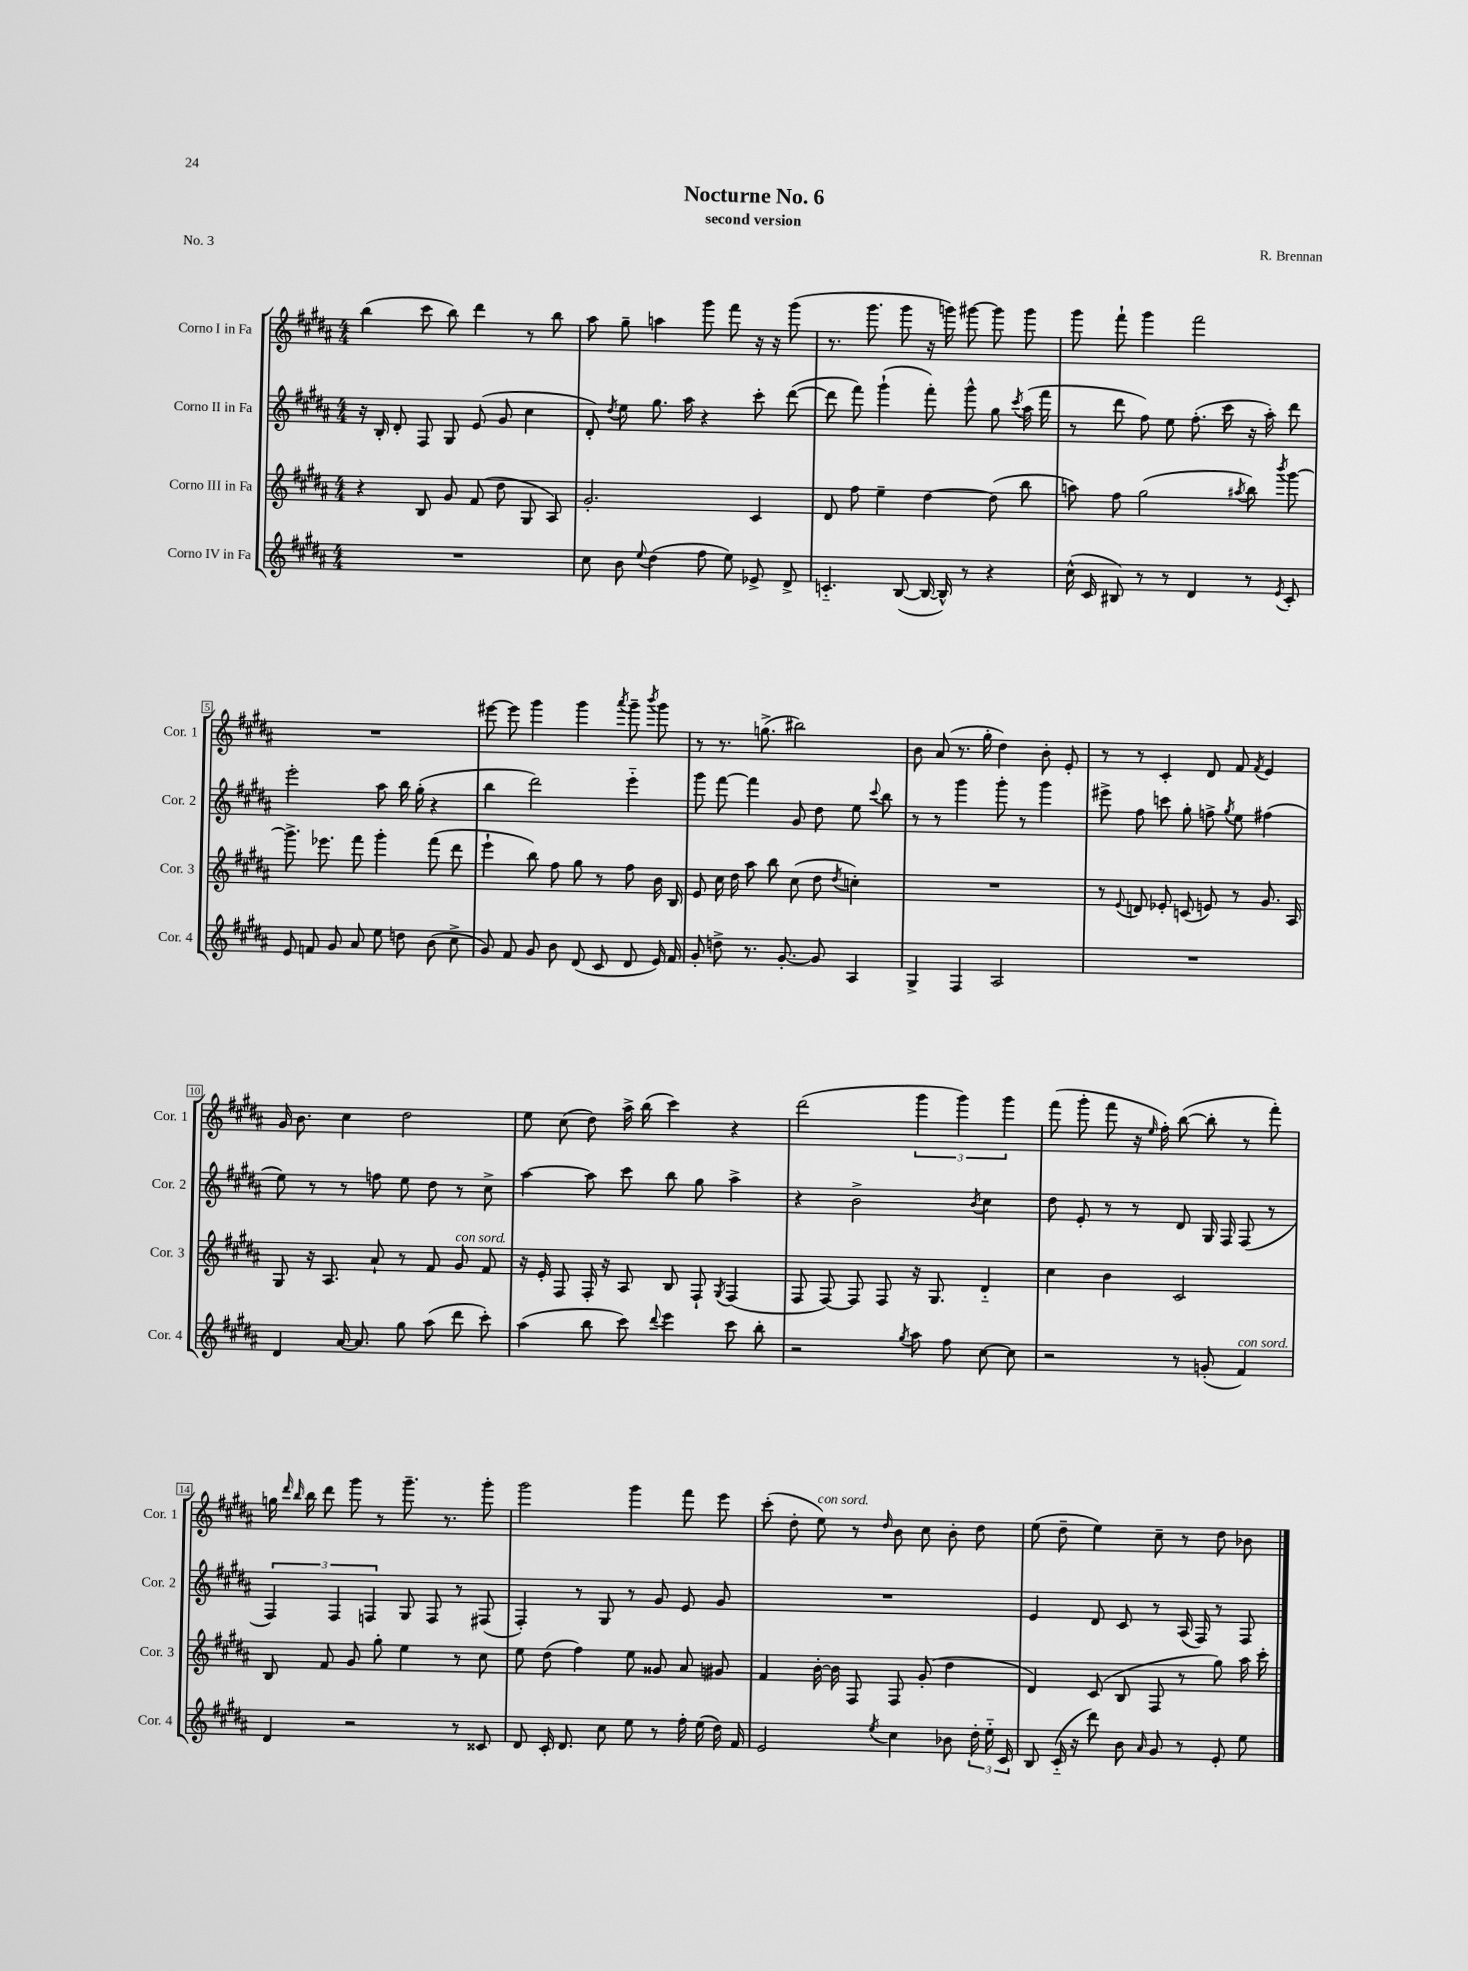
\header { title = "Nocturne No. 6" composer = "R. Brennan" subtitle = "second version" piece = "No. 3" }
<<
\new StaffGroup <<
\new Staff = "s0" \with { instrumentName = "Corno I in Fa" shortInstrumentName = "Cor. 1" } {
    \clef treble \key b \major \numericTimeSignature \time 4/4
    \autoBeamOff b''4( cis'''8 b''8) dis'''4 r8 b''8 |
    ais''8 gis''8-- a''4 gis'''8 fis'''8 r16 r16 gis'''8( |
    r8. gis'''8. gis'''8 r16 g'''16) gis'''8~ gis'''8 gis'''8 |
    gis'''8 fis'''8-! gis'''4 fis'''2 |
    R1 |
    eis'''8~ eis'''8 gis'''4 gis'''4 \acciaccatura { ais'''8 } gis'''8-- \acciaccatura { b'''8 } gis'''8 |
    r8 r8. g''8.->( bis''2) |
    b'8 ais'8( r8. gis''16-. dis''4) b'8-. e'8-. |
    r8 r8 cis'4-. dis'8 fis'8 \acciaccatura { fis'8 } e'4 |
    gis'16 b'8. cis''4 dis''2 |
    e''8 cis''8( dis''8) ais''16-> b''16( cis'''4) r4 |
    dis'''2( \tuplet 3/2 { gis'''4 gis'''4) gis'''4 } |
    fis'''8( gis'''8-. fis'''8 r16 \grace { e''16 } fis''16-.) b''8~( b''8-. r8 fis'''8-.) |
    g''16 \grace { dis'''16 b''16 } b''16 dis'''8 gis'''8 r8 gis'''8.-- r8. gis'''8-. |
    gis'''2 gis'''4 fis'''8 e'''8 |
    cis'''8-.( dis''8-. e''8^\markup { \italic "con sord." }) r8 \grace { dis''16 } b'8 cis''8 b'8-. dis''8 |
    e''8( dis''8-- e''4) cis''8-- r8 dis''8 bes'8 \bar "|." |
}
\new Staff = "s1" \with { instrumentName = "Corno II in Fa" shortInstrumentName = "Cor. 2" } {
    \clef treble \key b \major \numericTimeSignature \time 4/4
    \autoBeamOff r16 b16-. dis'8-. fis8 gis8 e'8( gis'8 cis''4 |
    dis'8-.) \acciaccatura { dis''8 } e''8 gis''8. ais''16 r4 cis'''8-. dis'''8~( |
    dis'''8 fis'''8) gis'''4-!( fis'''8-.) gis'''8-^ gis''8 \acciaccatura { cis'''8 } ais''16( fis'''16 |
    r8 dis'''8 fis''8) e''8 fis''8.-.( cis'''16 r16 ais''16-.) dis'''8 |
    e'''2-. ais''8 b''16 gis''16-.( r4 |
    b''4 dis'''2) e'''4-_ |
    gis'''8 fis'''8~ fis'''4 gis'8 dis''8 e''8 \appoggiatura { cis'''8 } b''8 |
    r8 r8 gis'''4 gis'''8-. r8 gis'''4 |
    eis'''8-> fis''8 c'''8 gis''8-. f''8-> \acciaccatura { gis''8 } e''8 fis''4( |
    e''8) r8 r8 f''8 e''8 dis''8 r8 cis''8-> |
    ais''4~ ais''8 cis'''8 b''8 gis''8 ais''4-> |
    r4 b'2-> \acciaccatura { b'8 } cis''4 |
    dis''8 e'8-. r8 r8 dis'8 gis16 fis16 fis8( r8 |
    \tuplet 3/2 { fis4) fis4 f4 } gis8 f8 r8 fis8( |
    fis4-.) r8 gis8 r8 gis'8 e'8 gis'8 |
    R1 |
    e'4 dis'8 cis'8 r8 ais16( fis16) r8 fis8 \bar "|." |
}
\new Staff = "s2" \with { instrumentName = "Corno III in Fa" shortInstrumentName = "Cor. 3" } {
    \clef treble \key b \major \numericTimeSignature \time 4/4
    \autoBeamOff r4 b8 gis'8 fis'8( dis''8 gis8 ais8) |
    gis'2.-. cis'4 |
    dis'8 fis''8 e''4-- dis''4~ dis''8( b''8 |
    a''8) fis''8 gis''2( \acciaccatura { ais''8 } b''8) \acciaccatura { b'''8 } gis'''8~ |
    gis'''8.-> ees'''8. fis'''8 gis'''4-. fis'''8( dis'''8 |
    e'''4-! b''8) fis''8 gis''8 r8 fis''8 b'16 b16 |
    e'8 cis''16 dis''16 ais''8 b''8 cis''8( dis''8 \acciaccatura { dis''8 } c''4-.) |
    R1 |
    r8 \appoggiatura { e'8 } d'8 ees'8-. c'8( e'8) r8 gis'8. ais16 |
    gis8 r16 ais8. ais'8-! r8 fis'8 gis'8^\markup { \italic "con sord." } fis'8 |
    r16 e'16-. fis8 fis16-. r16 ais8 b8 fis8-! \acciaccatura { gis8 } fis4( |
    fis8 fis8~) fis8 fis8 r16 gis8. dis'4-_ |
    cis''4 b'4 cis'2 |
    b8 fis'8 gis'8 gis''8-. e''4 r8 cis''8 |
    e''8 dis''8( fis''4) e''8 gisis'8 ais'8 gis'8 |
    fis'4 b'16~-. b'16 fis8 fis8 gis'8-.( dis''4 |
    dis'4) cis'8( b8 fis8 r8 gis''8) ais''16 cis'''16-. \bar "|." |
}
\new Staff = "s3" \with { instrumentName = "Corno IV in Fa" shortInstrumentName = "Cor. 4" } {
    \clef treble \key b \major \numericTimeSignature \time 4/4
    \autoBeamOff R1 |
    cis''8 b'8 \appoggiatura { e''8 } dis''4( fis''8 e''8) ees'8-> dis'8-> |
    c'4.-_ b8~( b16~ b16-^) r8 r4 |
    cis''16-^( cis'16 bis8) r8 r8 dis'4 r8 \acciaccatura { e'8 } cis'8-. |
    e'8 f'8 gis'8 ais'8 e''8 d''8 b'8( cis''8-> |
    gis'8) fis'8 gis'8 b'8 dis'8( cis'8 dis'8 e'16) fis'16 |
    gis'8-. d''8-> r8. gis'8.~-. gis'8 ais4 |
    gis4-> fis4 ais2 |
    R1 |
    dis'4 ais'16~ ais'8. gis''8 ais''8( dis'''8 cis'''8-.) |
    ais''4( b''8 cis'''8) \appoggiatura { dis'''8 } e'''4 cis'''8 b''8-. |
    r2 \acciaccatura { gis''8 } ais''8 fis''8 cis''8~ cis''8 |
    r2 r8 g'8-.( fis'4^\markup { \italic "con sord." }) |
    dis'4 r2 r8 cisis'8 |
    dis'8 cis'16-. dis'8. cis''8 e''8 r8 fis''16-. e''16( dis''16) fis'16 |
    e'2 \acciaccatura { e''8 } cis''4 bes'8 \tuplet 3/2 { dis''16-. e''16-_ cis'16 } |
    b8 cis'16-_( r16 dis'''8) b'8 \grace { ais'16 } gis'8 r8 e'8-. e''8 \bar "|." |
}
>>
>>
\layout { \context { \Score \override BarNumber.stencil = #(make-stencil-boxer 0.1 0.3 ly:text-interface::print) } }
